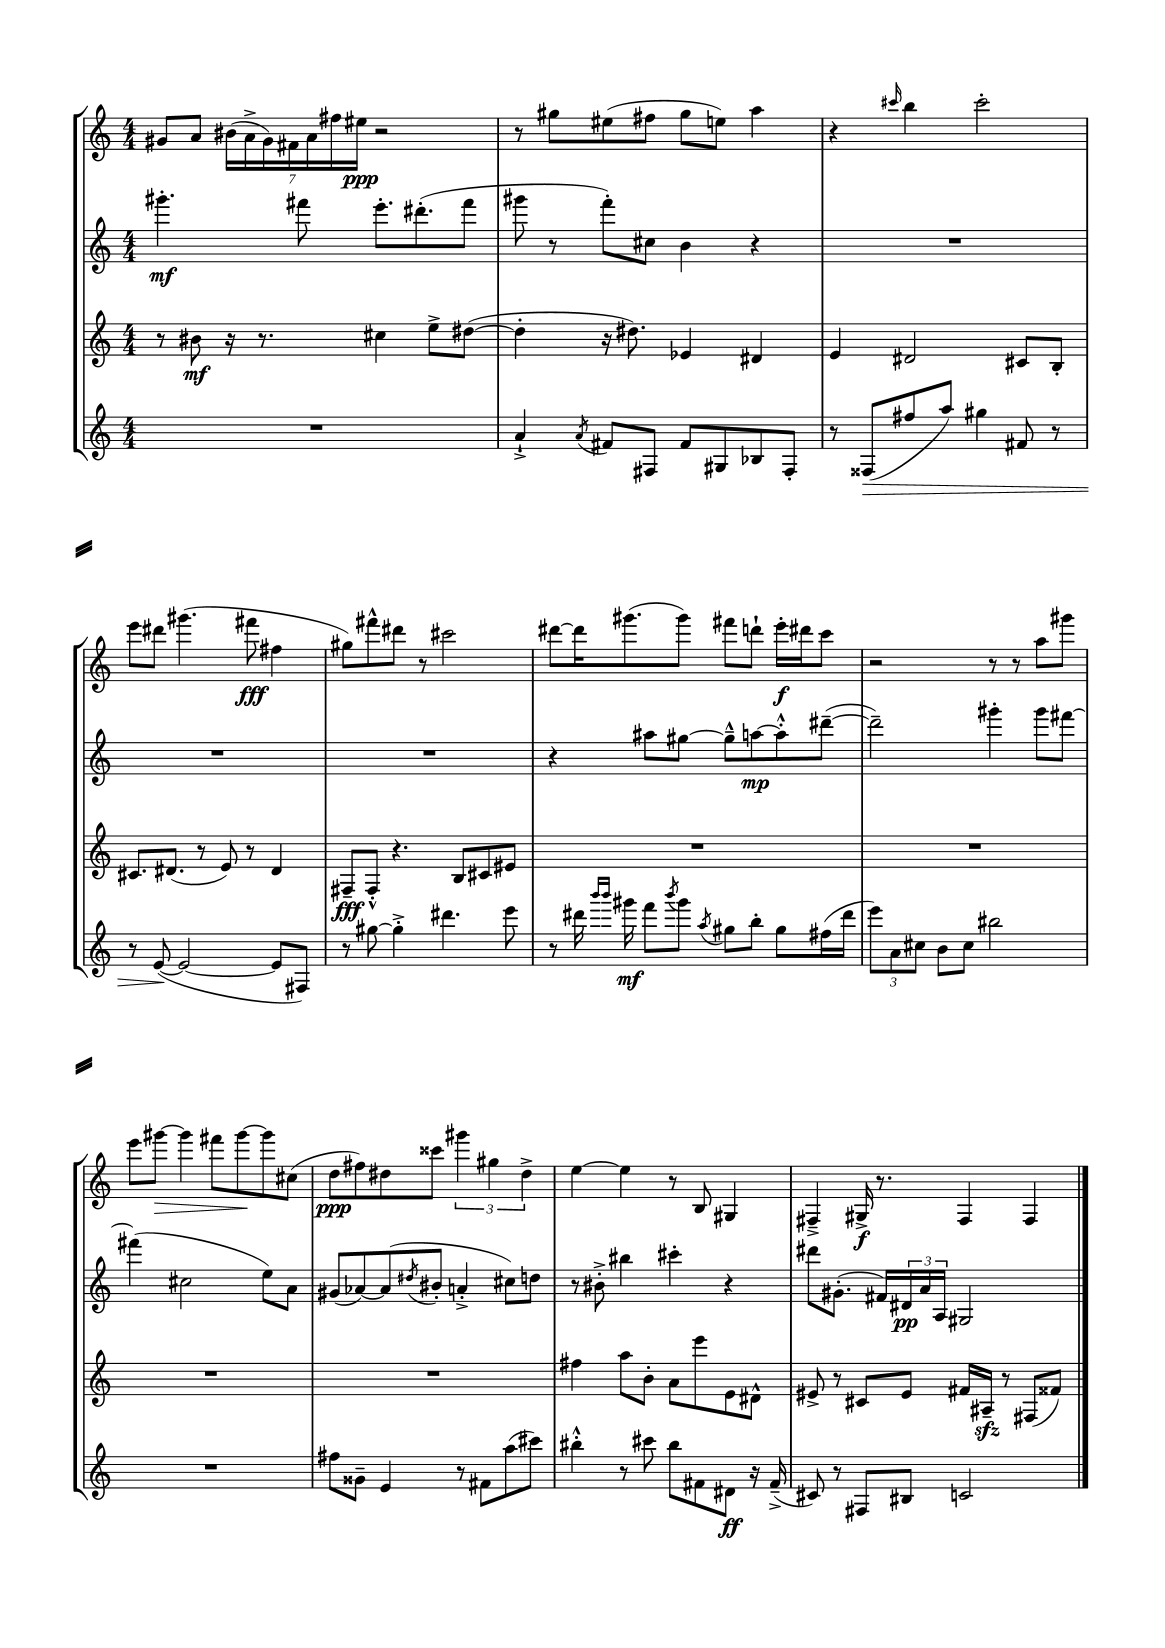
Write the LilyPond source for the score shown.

<<
\new StaffGroup <<
\new Staff = "s0" {
    \clef treble \key c \major \numericTimeSignature \time 4/4
    gis'8 a'8 \tuplet 7/4 { bis'16( a'16-> gis'16) fis'16 a'16 fis''16 eis''16\ppp } r2 |
    r8 gis''8 eis''8( fis''8 gis''8 e''8) a''4 |
    r4 \grace { cis'''16 } b''4 cis'''2-. |
    e'''8 dis'''8 gis'''4.( fis'''8\fff fis''4 |
    gis''8) fis'''8-^ dis'''8 r8 cis'''2 |
    dis'''8~ dis'''16 gis'''8.( gis'''8) fis'''8 d'''8-! e'''16-.\f dis'''16 c'''8 |
    r2 r8 r8 a''8 gis'''8 |
    e'''8 gis'''8~\> gis'''4 fis'''8 gis'''8~\! gis'''8 cis''8( |
    d''8\ppp fis''8) dis''8 cisis'''8 \tuplet 3/2 { gis'''4 gis''4 dis''4-> } |
    e''4~ e''4 r8 b8 gis4 |
    fis4---> gis16->\f r8. fis4 fis4 \bar "|." |
}
\new Staff = "s1" {
    \clef treble \key c \major \numericTimeSignature \time 4/4
    gis'''4.-.\mf fis'''8 e'''8.-. dis'''8.-.( fis'''8 |
    gis'''8 r8 f'''8-.) cis''8 b'4 r4 |
    R1 |
    R1 |
    R1 |
    r4 ais''8 gis''8~ gis''8---^ a''8~\mp a''8-.-^ dis'''8~--( |
    dis'''2--) gis'''4-. gis'''8 fis'''8~ |
    fis'''4( cis''2 e''8) a'8 |
    gis'8( aes'8~) aes'8( \acciaccatura { dis''8 } bis'8-. a'4-.-> cis''8) d''8 |
    r8 bis'8-.-> bis''4 cis'''4-. r4 |
    dis'''8 gis'8.-.( fis'16) \tuplet 3/2 { dis'16\pp a'16 a16 } gis2 \bar "|." |
}
\new Staff = "s2" {
    \clef treble \key c \major \numericTimeSignature \time 4/4
    r8 bis'8\mf r16 r8. cis''4 e''8-> dis''8~( |
    dis''4-. r16 dis''8.) ees'4 dis'4 |
    e'4 dis'2 cis'8 b8-. |
    cis'8. dis'8.( r8 e'8) r8 dis'4 |
    fis8--\fff fis8-.-^ r4. b8 cis'8 eis'8 |
    R1 |
    R1 |
    R1 |
    R1 |
    fis''4 a''8 b'8-. a'8 e'''8 e'8 dis'8-^ |
    eis'8-> r8 cis'8 eis'8 fis'16 ais16--\sfz r8 fis8( fisis'8) \bar "|." |
}
\new Staff = "s3" {
    \clef treble \key c \major \numericTimeSignature \time 4/4
    R1 |
    a'4-!-> \acciaccatura { a'8 } fis'8 fis8 fis'8 gis8 bes8 fis8-. |
    r8 fisis8\>( fis''8 a''8) gis''4 fis'8 r8 |
    r8 e'8~\!( e'2~ e'8 fis8) |
    r8 gis''8~ gis''4-.-> dis'''4. e'''8 |
    r8 dis'''16 \grace { b'''16 b'''16 } gis'''16\mf f'''8 \acciaccatura { b'''8 } gis'''8 \acciaccatura { a''8 } gis''8 b''8-. gis''8 fis''16( dis'''16 |
    \tuplet 3/2 { e'''8) a'8 cis''8 } b'8 cis''8 bis''2 |
    R1 |
    fis''8 gisis'8-- e'4 r8 fis'8 a''8( cis'''8) |
    bis''4-.-^ r8 cis'''8 bis''8 fis'8 dis'8\ff r16 fis'16--->( |
    cis'8) r8 fis8 bis8 c'2 \bar "|." |
}
>>
>>
\layout { \context { \Score \remove "Bar_number_engraver" } }
